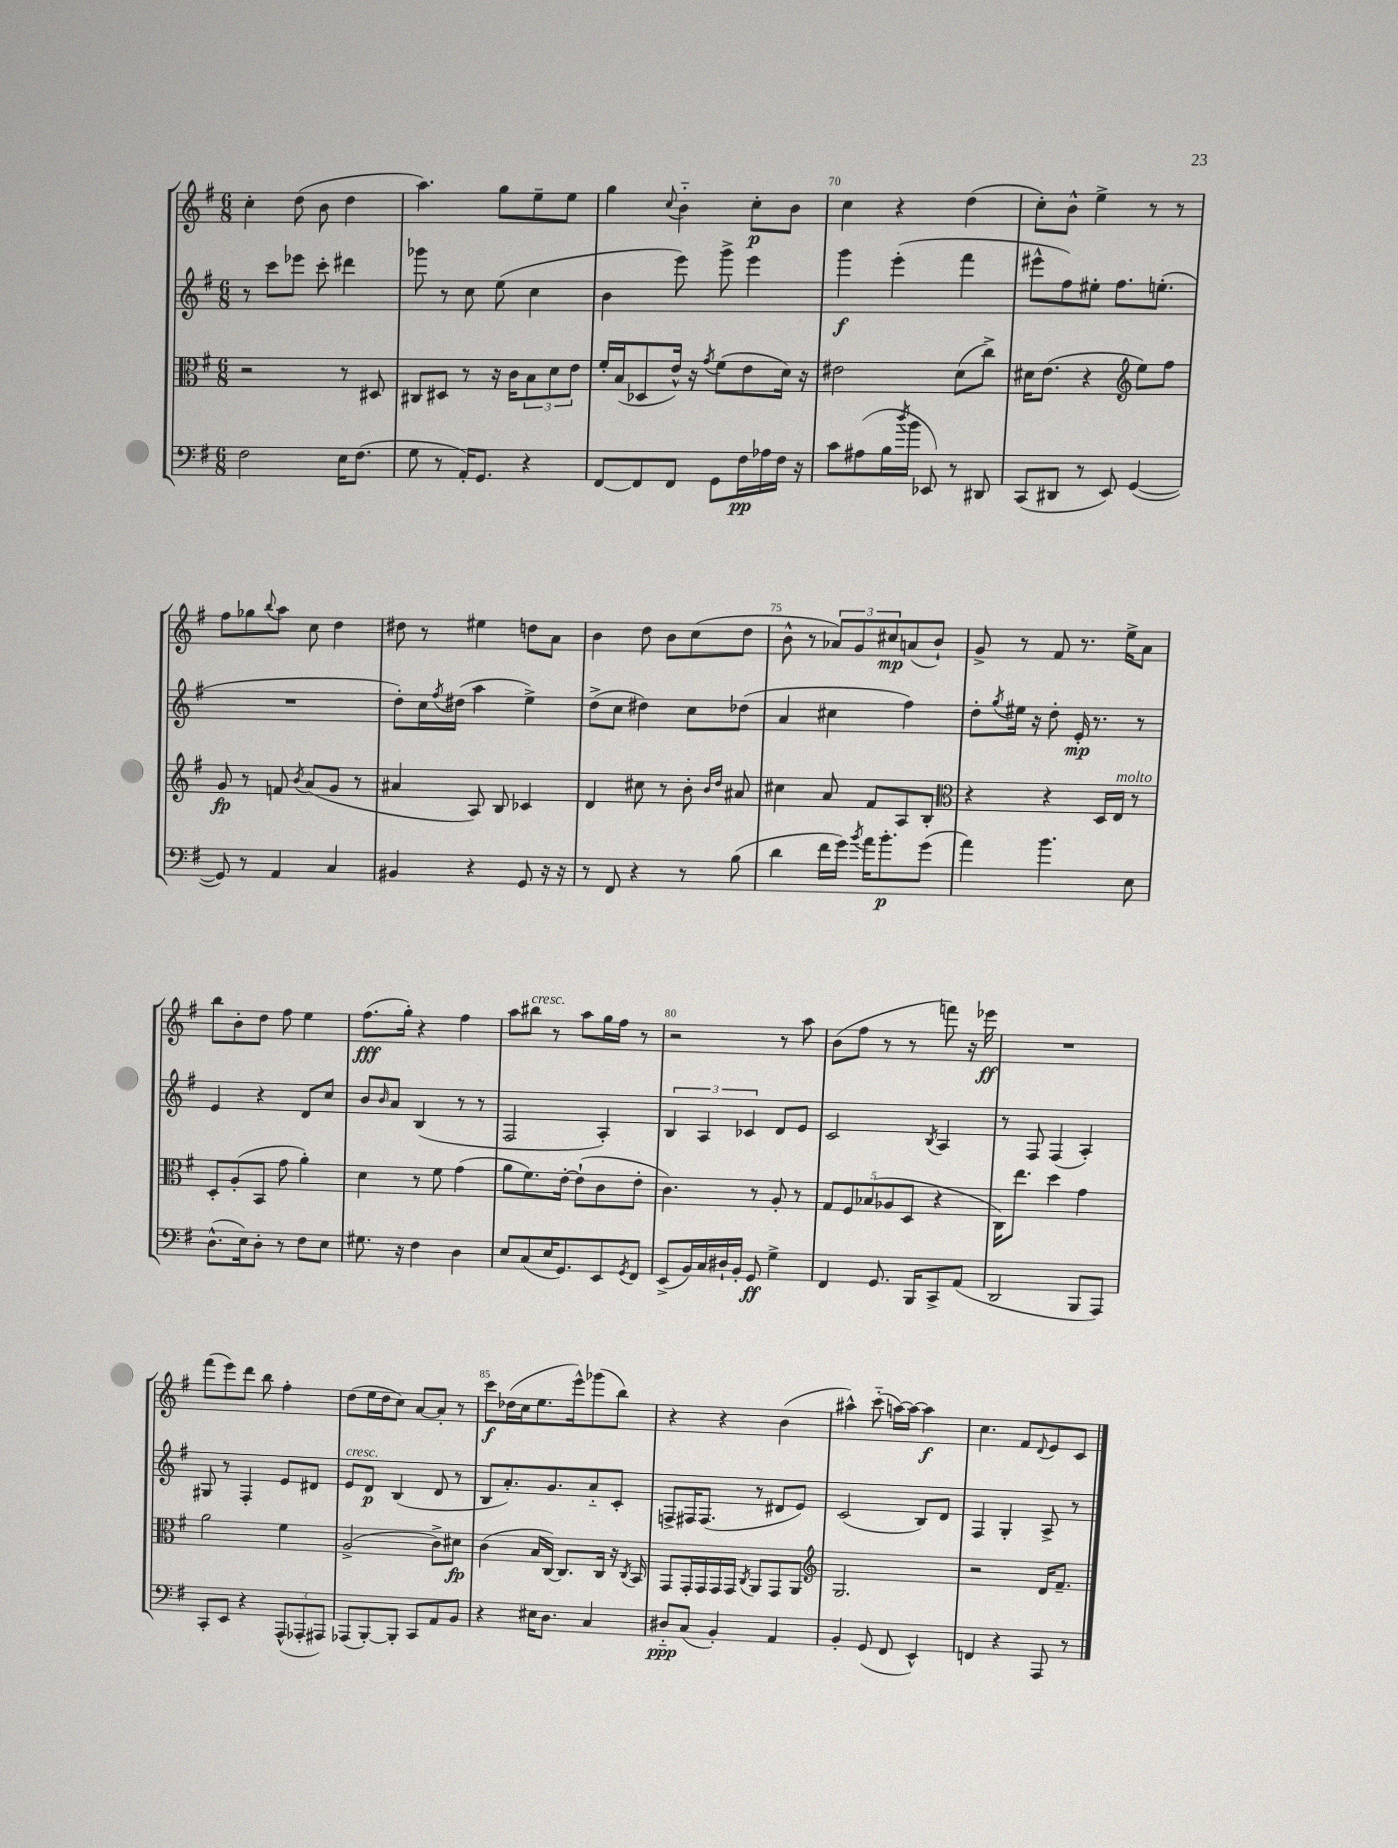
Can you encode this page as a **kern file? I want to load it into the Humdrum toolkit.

**kern	**kern	**kern	**kern
*staff4	*staff3	*staff2	*staff1
*clefF4	*clefC3	*clefG2	*clefG2
*k[f#]	*k[f#]	*k[f#]	*k[f#]
*M6/8	*M6/8	*M6/8	*M6/8
2F#	2r	8r	4cc'
.	.	8ccc	.
.	.	8eee-	(8dd
.	.	8ccc'	8b
16E	8r	4ddd#	4dd
(8.F#	.	.	.
.	8D#	.	.
=	=	=	=
8G	8C#	8ggg-	4.aa)
8r	8D#	8r	.
16AA')	8r	8cc	.
8.GG	.	.	.
.	16r	(8ee	8gg
.	16c	.	.
4r	12B	4cc	8ee~
.	12d	.	.
.	.	.	8ee
.	12e	.	.
=	=	=	=
[8FF#	16f#'	4b	4gg
.	(16B	.	.
8FF#]	8D-	.	.
.	.	.	8qqcc
8FF#	16e^^)	8eee)	4b'~
.	16r	.	.
.	8qg	.	.
8GG	(8f#	8ggg^	.
16F#	8e	4eee	8cc'
16A-	.	.	.
16F#	16d)	.	8b
16r	16r	.	.
=	=	=	=
8c	2e#	4ggg	4cc
(8A#	.	.	.
16B	.	(4eee'	4r
8qdd	.	.	.
16b	.	.	.
8EE-)	.	.	.
8r	(8d	4fff#	(4dd
8DD#	8cc^)	.	.
=	=	=	=
(8CC	16d#	8eee#^^	8cc')
.	(8.e	.	.
8DD#	.	8ff#)	8b^^
8r	4r	8ee#'	4ee^
8EE)	.	8.ff#	.
*	*clefG2	*	*
([4GG	8ee)	.	8r
.	.	(8.ee'	.
.	8ff#	.	8r
=	=	=	=
8GG])	8g	2.r	8ff#
8r	8r	.	8gg-
.	.	.	8qqbb
4AA	8f	.	8aa
.	8qb	.	.
.	(8a	.	8cc
4C	8g	.	4dd
.	8r	.	.
=	=	=	=
4BB#	4a#	8dd')	8dd#
.	.	16cc	8r
.	.	8qff#	.
.	.	(16dd#	.
4r	8A)	4aa	4ee#
.	8B	.	.
8GG	4c-	4ee^)	8dd
16r	.	.	8a
16r	.	.	.
=	=	=	=
8r	4d	(8dd^	4b
8FF#	.	8cc	.
4r	8cc#	4dd#)	8dd
.	8r	.	8b
8r	8b'	8cc	(8cc
.	16qqb	.	.
.	16qqdd	.	.
(8B	8a#	(8dd-	8dd
=	=	=	=
4d	4cc#	4a	8b^^
.	.	.	8r
16f#	8a	4cc#	12a-)
16g)	.	.	.
.	.	.	12g
8qb	.	.	.
16a	8f#	.	.
.	.	.	12cc#
8.b'	.	.	.
.	8A	4ff#)	(8a
(8g	8B'	.	8b`)
=	=	=	=
*	*clefC3	*	*
4a)	4r	8dd'	8g^
.	.	8qgg	.
.	.	16ee#	8r
.	.	16r	.
4.b	4r	8dd'	8f#
.	.	16e'	8.r
.	.	8.r	.
.	16D	.	.
.	16E	.	16ee^
8E	8r	8r	8a
=	=	=	=
(8.D^^	8D'	4e	8bb
.	(8A'	.	8b'
16E)	.	.	.
8D'	8BB	4r	8dd
8r	8g	.	8ff#
8F#	4a')	8d	4ee
8E	.	8cc	.
=	=	=	=
8.G#	4d	8b	(8.ff#
.	.	16qqb	.
.	.	8a	.
16r	.	.	16gg')
4F#	8r	(4B	4r
.	8f#	.	.
4D	(4g	8r	4ff#
.	.	8r	.
=	=	=	=
8E	8a	2F#	8aa
(8C	8.f#)	.	8bb#
16E	.	.	8r
8.GG)	[16e'	.	.
.	(8e`]	.	8aa
8EE	8c	4A')	16gg
.	.	.	16ff#
8qGG	.	.	.
8FF#	8e'	.	8r
=	=	=	=
(8EE^	4.c)	6B	2r
16BB)	.	.	.
.	.	6A	.
16C	.	.	.
16D#`	.	.	.
16BB'	.	.	.
.	.	6c-	.
8GG	8r	.	.
4G^	8A'	8d	8r
.	8r	8e	8aa
=	=	=	=
4FF#	10G	2c	(8b
.	10F#	.	.
.	.	.	8ff#
.	(10B-	.	.
8.GG	.	.	8r
.	10A-	.	.
.	.	.	8r
.	10D	.	.
16BBB	.	.	.
.	.	8qB	.
8CC^	4r	4A	8fff)
(8AA	.	.	16r
.	.	.	16eee-
=	=	=	=
2DD	16C)	8r	2.r
.	8.ee	.	.
.	.	8F#	.
.	4dd	(4F#	.
8BBB	4g	4A')	.
8AAA)	.	.	.
=	=	=	=
8CC'	2a	8G#	(8fff#
8EE	.	8r	8eee)
4r	.	4F#'	8ddd
.	.	.	8bb
(12AAA^^	4f#	8e	4ff#'
12AAA-'	.	.	.
.	.	8d#	.
12AAA#)	.	.	.
=	=	=	=
(8AAA-	(2A^	8e	(8dd
[8BBB')	.	8d	16ee
.	.	.	16dd
8BBB']	.	(4B	8cc)
8CC	.	.	[8a
8AA	8c^)	8d	8a']
8BB	8d#	8r	8r
=	=	=	=
4r	(4c	8B	8ccc
.	.	8.a')	(16dd-
.	.	.	16cc
16E#	16B	.	8.ee
8.D	[16C)	8.g	.
.	8.C]	.	.
.	.	.	16eee^^)
4C	.	8a'~	(8ggg-
.	16C	.	.
.	16r	8c'	8bb)
.	8qC	.	.
.	16BB	.	.
=	=	=	=
8D#'~	8GG	8F^	4r
(8C	16GG'	16F#	.
.	16GG	(8.F#	.
4BB')	16GG	.	4r
.	16GG	.	.
.	8qC	.	.
.	8AA	8r	.
4AA	8GG	8d#	(4b
.	8AA	8e)	.
=	=	=	=
*	*clefG2	*	*
4BB'	2.G	(2c	4aa#^^)
(8GG	.	.	(8ccc'~
8FF#	.	.	[16aa)
.	.	.	16aa_
4EE^^)	.	8B)	4aa]
.	.	8d	.
=	=	=	=
4FF	2r	4F#	4.cc
4r	.	4G'	.
.	.	.	8f#
.	.	.	8qqd
8AAA	16d	8A^	8e
.	8.f#~	.	.
8r	.	8r	8c
==	==	==	==
*-	*-	*-	*-
